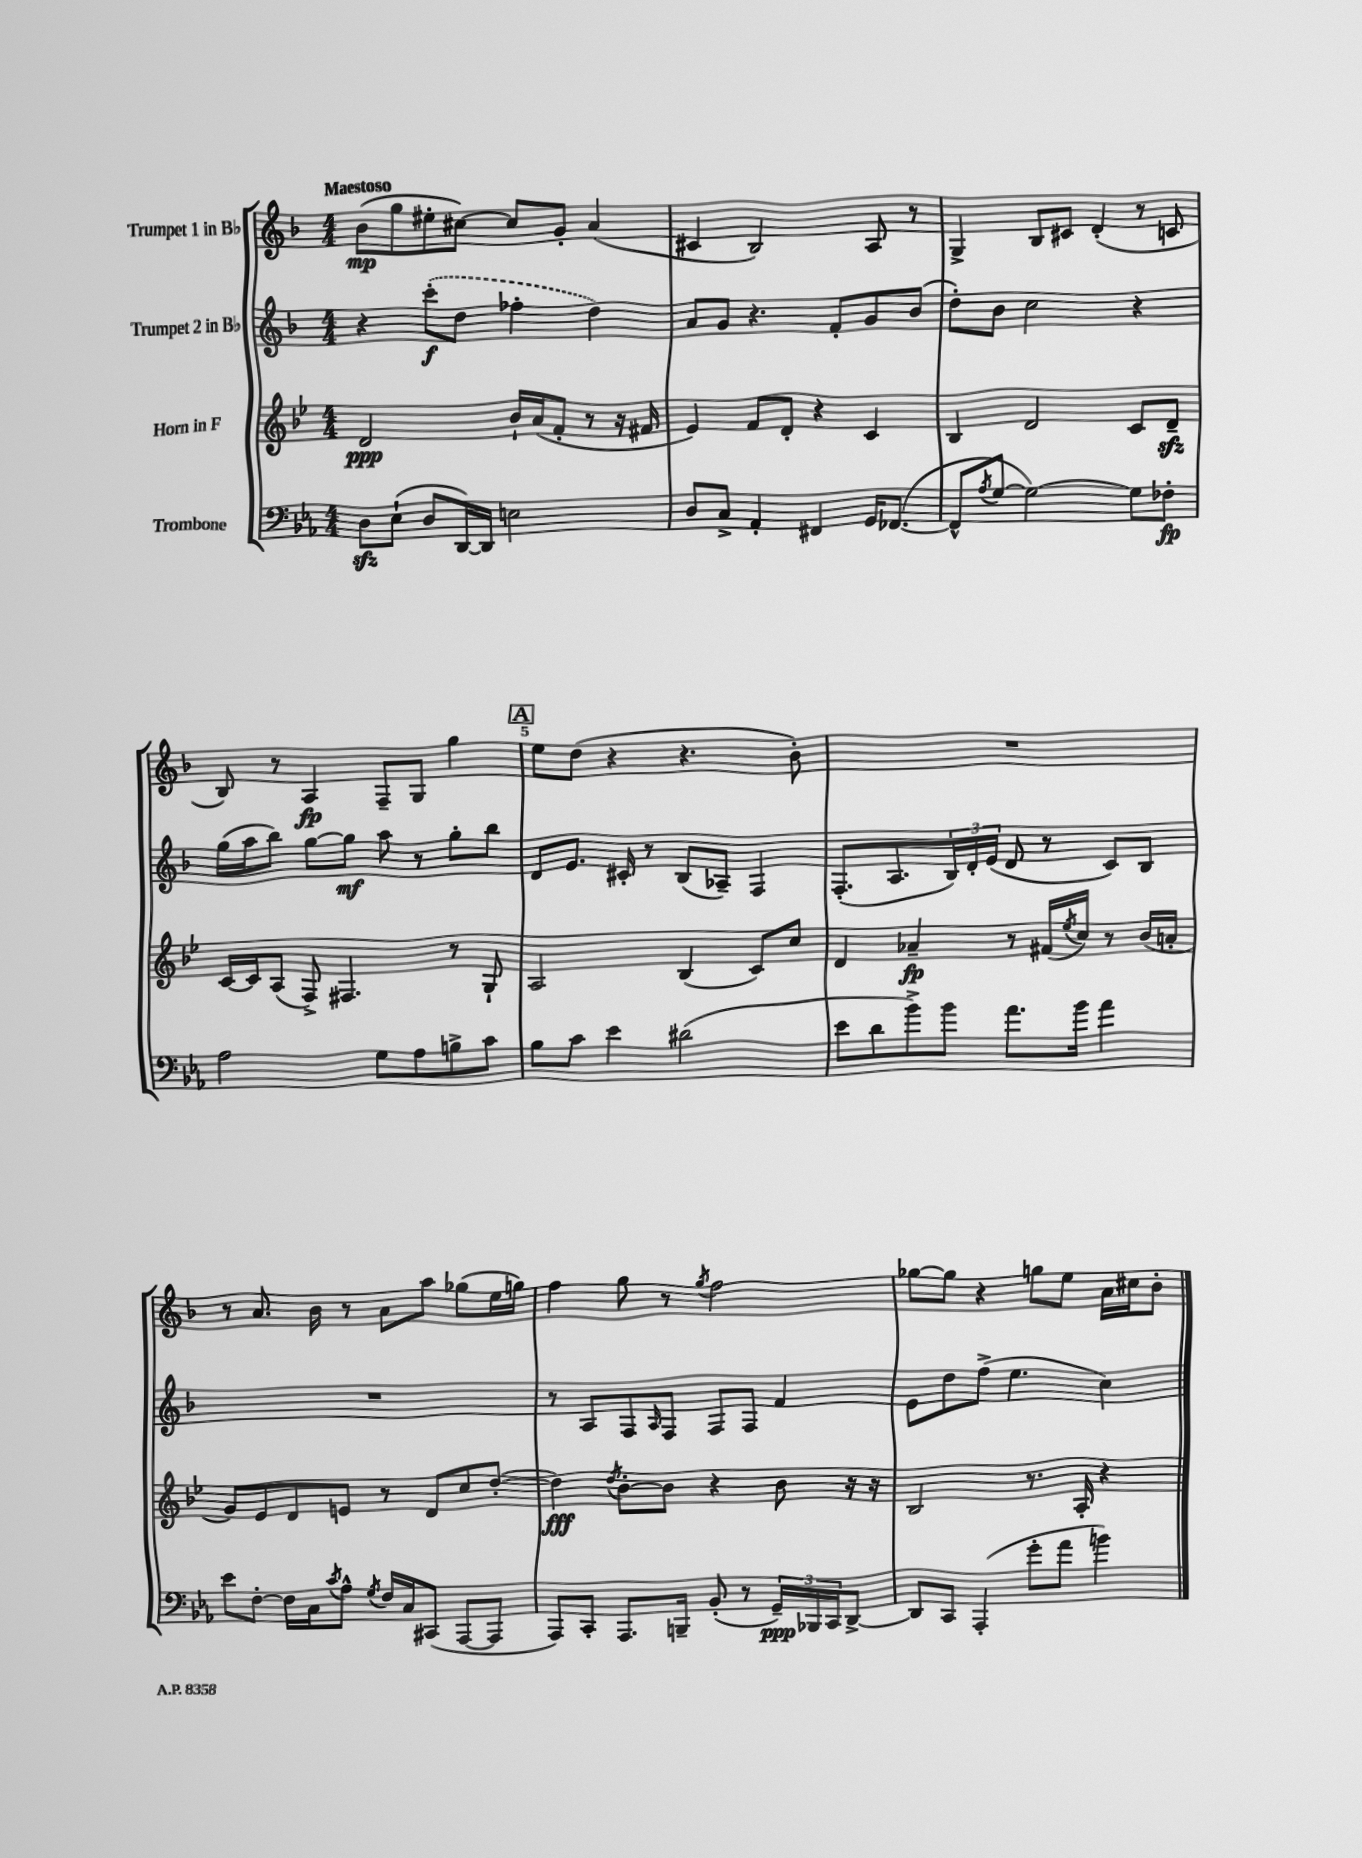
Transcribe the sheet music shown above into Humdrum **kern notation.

**kern	**dynam	**kern	**dynam	**kern	**dynam	**kern	**dynam
*part4	*part4	*part3	*part3	*part2	*part2	*part1	*part1
*staff4	*staff4	*staff3	*staff3	*staff2	*staff2	*staff1	*staff1
*I"Trombone	*	*I"Horn in F	*	*I"Trumpet 2 in B♭	*	*I"Trumpet 1 in B♭	*
*clefF4	*	*clefG2	*	*clefG2	*	*clefG2	*
*k[b-e-a-]	*	*k[b-e-]	*	*k[b-]	*	*k[b-]	*
*M4/4	*	*M4/4	*	*M4/4	*	*M4/4	*
=1	=1	=1	=1	=1	=1	=1	=1
!	!	!	!	!	!	!LO:TX:a:B:t=Maestoso	!
8Dzz\L	.	2d/	ppp	4r	.	(8b-\L	mp
(8E-`\J	.	.	.	.	.	8gg\	.
8D/L	.	.	.	(8ccc'\L	f	8ee#X'\	.
[16DD/L)	.	.	.	8dd\J	.	[8cc#X\J)	.
16DD/JJ]	.	.	.	.	.	.	.
2En\	.	16b-`/LL	.	4ff-X'\	.	8cc#/L]	.
.	.	(16a/J	.	.	.	.	.
.	.	8f'/J	.	.	.	8g'/J	.
.	.	8r	.	4dd\)	.	(4a/	.
.	.	16r	.	.	.	.	.
.	.	16f#X/	.	.	.	.	.
=2	=2	=2	=2	=2	=2	=2	=2
8D/L	.	4e-/)	.	8a/L	.	4c#X/	.
8C^/J	.	.	.	8g/J	.	.	.
4AA-'/	.	8f/L	.	4.r	.	2B-/)	.
.	.	8d'/J	.	.	.	.	.
4FF#X/	.	4r	.	.	.	.	.
.	.	.	.	8f'/L	.	.	.
16GG/KL	.	4c/	.	8g/	.	8A/	.
([8.FF-X/J	.	.	.	.	.	.	.
.	.	.	.	(8b-/J	.	8r	.
=3	=3	=3	=3	=3	=3	=3	=3
8FF-^^/L]	.	4B-/	.	8dd'\L)	.	4G^/	.
8qA-/	.	.	.	.	.	.	.
[8G/J	.	.	.	8b-\J	.	.	.
2G\_)	.	2d/	.	2cc\	.	8B-/L	.
.	.	.	.	.	.	8c#X/J	.
.	.	.	.	.	.	(4d'/	.
8G\L]	.	8c/L	.	4r	.	8r	.
8F-X'\J	fp	8dzz~/J	.	.	.	8cn/	.
!!LO:LB:g=z
=4	=4	=4	=4	=4	=4	=4	=4
2A-\	.	[16c/LL	.	(16gg\LL	.	8B-/)	.
.	.	16c/J]	.	16aa\J	.	.	.
.	.	(8A/J	.	8bb-\J)	.	8r	.
.	.	8F^/)	.	[8gg\L	.	4A/	fp
.	.	4.F#X/	.	8gg\J]	mf	.	.
8G\L	.	.	.	8aa\	.	8F~/L	.
8A-\	.	.	.	8r	.	8G/J	.
8Bn^\	.	8r	.	8gg'\L	.	4gg\	.
8c\J	.	8G`/	.	8bb-\J	.	.	.
!!LO:REH:place=s1:t=A
=5	=5	=5	=5	=5	=5	=5	=5
8B-\L	.	2A/	.	8d/L	.	8ee\L	.
8c\J	.	.	.	8.e/J	.	(8dd\J	.
4e-\	.	.	.	.	.	4r	.
.	.	.	.	16c#X'/	.	.	.
.	.	.	.	8r	.	.	.
(2d#X\	.	(4B-/	.	(8B-/L	.	4.r	.
.	.	.	.	8A-X~/J)	.	.	.
.	.	8c/L)	.	4F/	.	.	.
.	.	8cc/J	.	.	.	8b-'\)	.
=6	=6	=6	=6	=6	=6	=6	=6
8e-\L	.	4d/	.	(8.F'/L	.	1r	.
8d\	.	.	.	.	.	.	.
.	.	.	.	8.A/	.	.	.
8b-^\)	.	4a-X~/	fp	.	.	.	.
8b-\J	.	.	.	24B-/L)	.	.	.
.	.	.	.	24d'/	.	.	.
.	.	.	.	(24e/JJ	.	.	.
8.a-\L	.	8r	.	8d/	.	.	.
.	.	(16f#X/LL	.	8r	.	.	.
.	.	8qee-/	.	.	.	.	.
16b-\Jk	.	16cc/JJ)	.	.	.	.	.
4a-\	.	8r	.	8c/L)	.	.	.
.	.	(16b-/LL	.	8B-/J	.	.	.
.	.	16an'/JJ	.	.	.	.	.
!!LO:LB:g=z
=7	=7	=7	=7	=7	=7	=7	=7
8e-\L	.	8g/L)	.	1r	.	8r	.
[8F'\J	.	8e-/	.	.	.	8.a/	.
16F\LL]	.	8d/	.	.	.	.	.
16C\J	.	.	.	.	.	16b-\	.
8qc/	.	.	.	.	.	.	.
8A-^^\J	.	8en/J	.	.	.	8r	.
8qG/	.	.	.	.	.	.	.
16F/LL	.	8r	.	.	.	8a\L	.
16C/J	.	.	.	.	.	.	.
(8CC#X/J	.	8d/L	.	.	.	8aa\J	.
[8AAA-/L	.	8cc/	.	.	.	(8gg-X\L	.
8AAA-/J]	.	([8dd'/J	.	.	.	16ee\L	.
.	.	.	.	.	.	16ggn\JJ)	.
=8	=8	=8	=8	=8	=8	=8	=8
8AAA-/L)	.	4dd\])	fff	8r	.	4ff\	.
8CC'/J	.	.	.	8A/L	.	.	.
.	.	8qdd/	.	.	.	.	.
8.AAA-/L	.	[8b-'\L	.	8F/	.	8gg\	.
.	.	.	.	16qqA/	.	.	.
.	.	8b-\J]	.	8F/J	.	8r	.
16BBBn~/Jk	.	.	.	.	.	.	.
.	.	.	.	.	.	8qgg/	.
(8BB-'/	.	4r	.	8F/L	.	2ff\	.
8r	.	.	.	8F/J	.	.	.
24GG~/LL)	ppp	8b-\	.	4f/	.	.	.
24BBB-X/	.	.	.	.	.	.	.
24CC/J	.	.	.	.	.	.	.
[8DD^/J	.	16r	.	.	.	.	.
.	.	16r	.	.	.	.	.
=9	=9	=9	=9	=9	=9	=9	=9
8DD/L]	.	2B-/	.	8e\L	.	[8gg-X\L	.
8CC/J	.	.	.	8dd\	.	8gg-\J]	.
(4AAA-'/	.	.	.	(8ff^\J	.	4r	.
.	.	.	.	4.ee\	.	.	.
8g'\L	.	8.r	.	.	.	8ggn\L	.
8a-\J	.	.	.	.	.	8ee\J	.
.	.	16A'/	.	.	.	.	.
4bn\)	.	4r	.	4cc\)	.	16a\LL	.
.	.	.	.	.	.	16cc#X\J	.
.	.	.	.	.	.	8b-'\J	.
==	==	==	==	==	==	==	==
*-	*-	*-	*-	*-	*-	*-	*-
